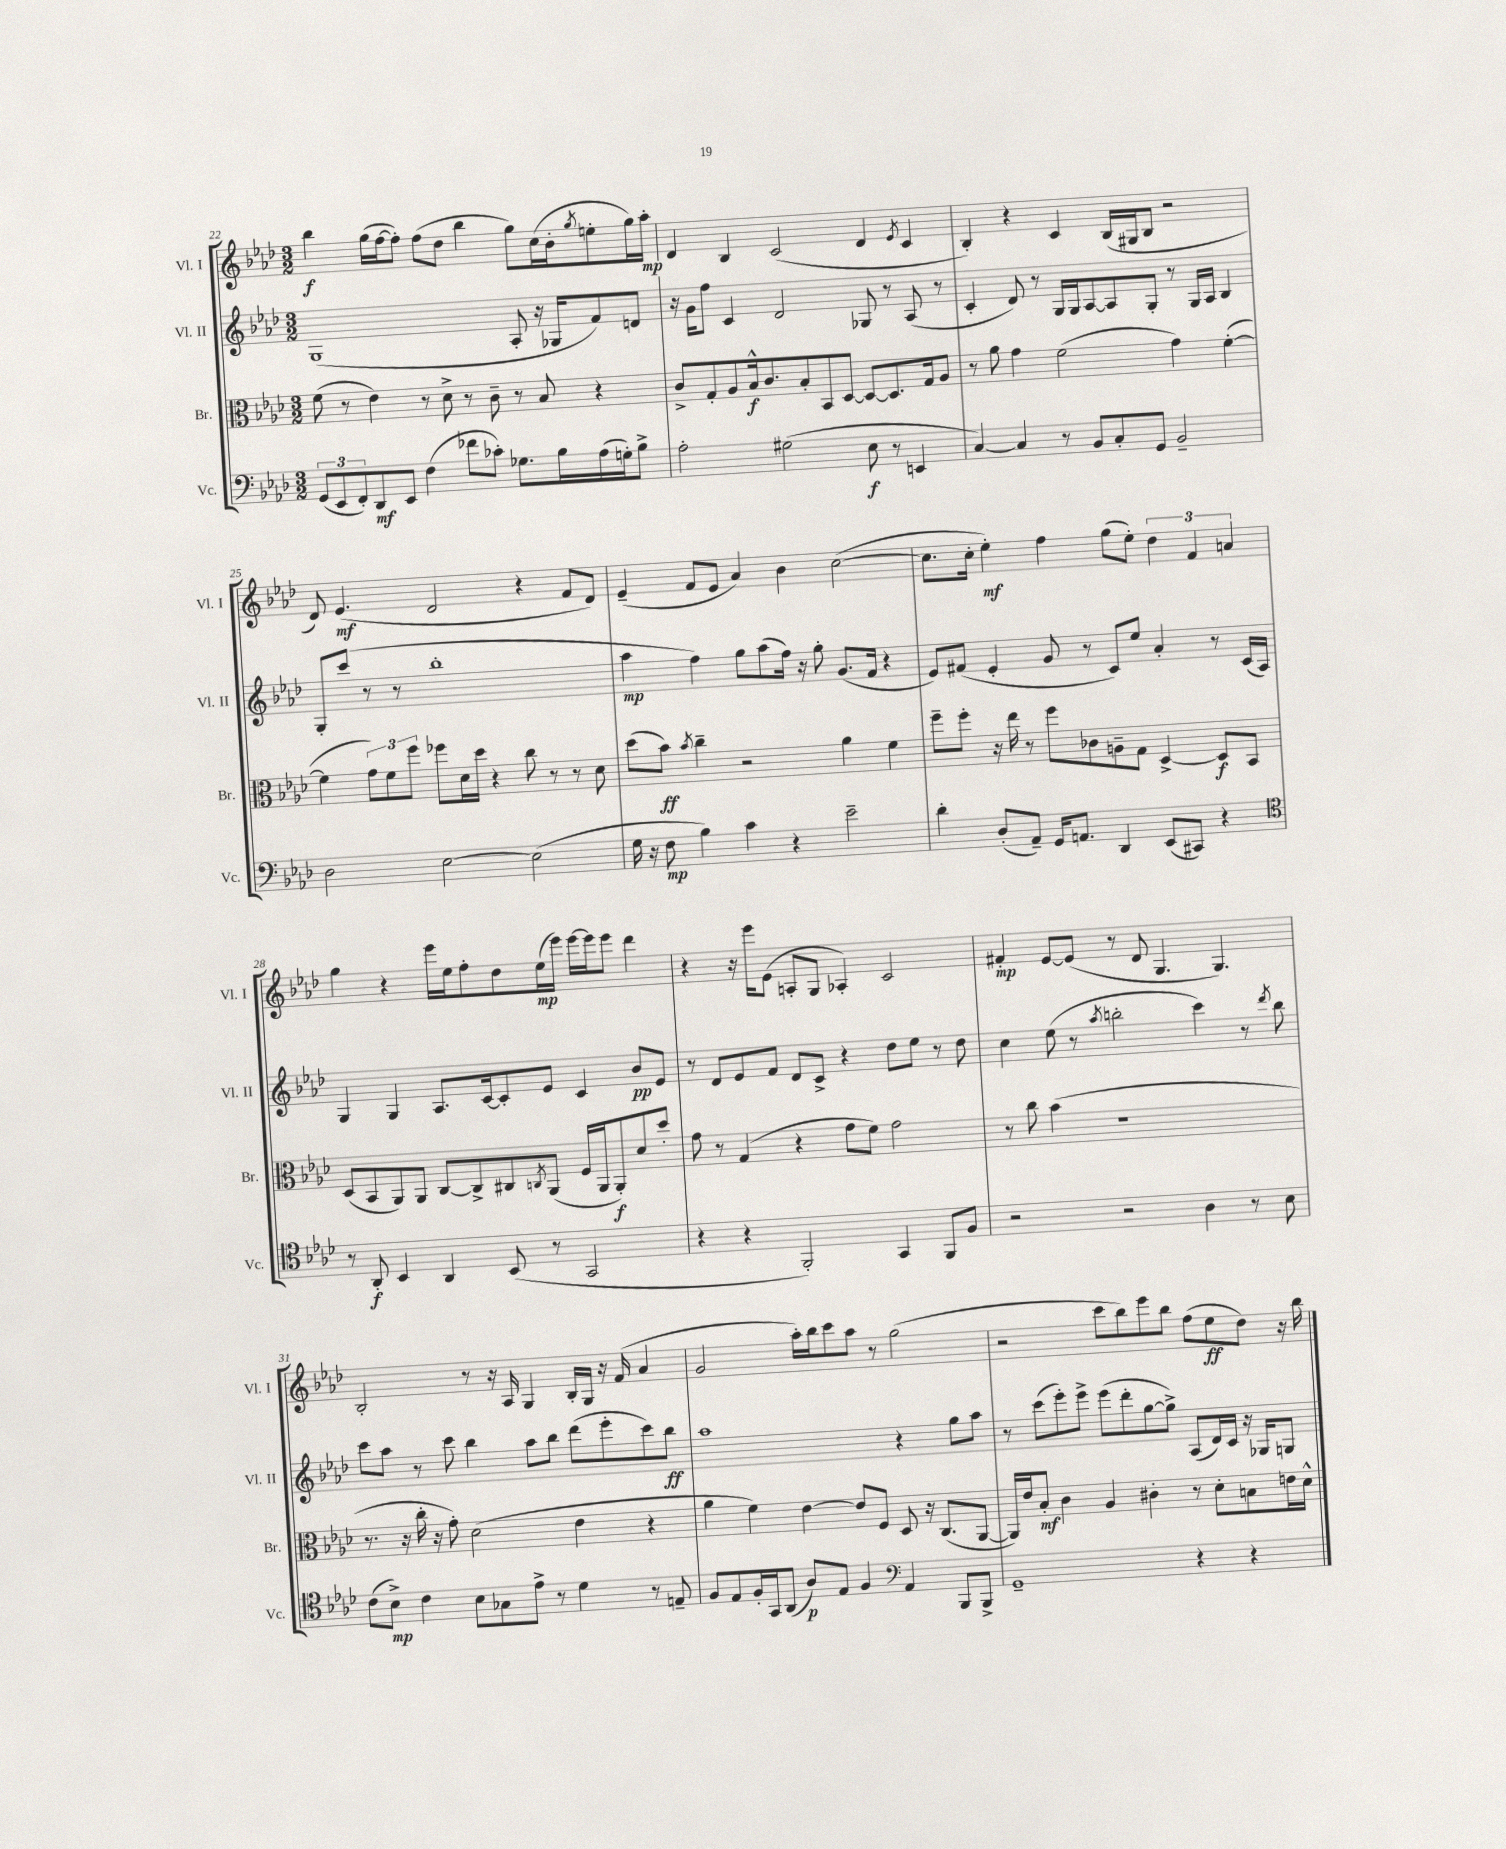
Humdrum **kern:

**kern	**kern	**kern	**kern
*staff4	*staff3	*staff2	*staff1
*clefF4	*clefC3	*clefG2	*clefG2
*k[b-e-a-d-]	*k[b-e-a-d-]	*k[b-e-a-d-]	*k[b-e-a-d-]
*M3/2	*M3/2	*M3/2	*M3/2
(12GG/L	(8f\	(1G	4bb-\
12EE-/	.	.	.
.	8r	.	.
12FF'/)	.	.	.
8DD-/	4e-\)	.	(16gg\LL
.	.	.	[16ff\J
8EE-/J	.	.	8ff'\]J)
(4F\	8r	.	(8ff\L
.	8d-^\	.	8dd-\J
8f-\L	8r	.	4bb-\
8c-'\J)	8c~\	.	.
8.G-\L	8r	8A-'/	8gg\L)
.	8B-/	16r	(16cc\L
16B-\L	.	16G-/LK	16b-'\J
.	.	.	8qgg/
(16A-\	4r	8f/)	8ee'\
16G'\J)	.	.	.
8B-^\J	.	8d/J	16gg\L)
.	.	.	16aa-'\JJ
=	=	=	=
2A-'\	8c^/L	16r	4d-/
.	.	16g\LK	.
.	8G'/	8ff\J	.
.	8A-/	4c/	4B-/
.	16B-^^/k	.	.
.	8.c/	.	.
(2G#\	.	2d-/	(2c/
.	8B-'/	.	.
.	8BB-/	.	.
.	[8D-/J	.	.
8E-\	8D-/_L	8G-/	4d-/
8r	8.D-/]	8r	.
.	.	.	8qe-/
4EE/	.	(8A-/	4c/
.	16G/k	.	.
.	8A-/J	8r	.
=	=	=	=
[4C/)	8r	4c'/	4B-'/)
.	8a-\	.	.
4C/]	4g\	8d-/)	4r
.	.	8r	.
8r	(2f\	16G/LL	4c/
.	.	16G/J	.
8BB-/L	.	[8A-/	.
8C'/	.	8A-/]	(16B-/LL
.	.	.	16G#/J
8GG/J	.	8G'/J	8B-/J
2BB-~/	4g\)	8r	2r
.	.	16G/LL	.
.	.	16A-/JJ	.
.	([4f'\	4B-/	.
=	=	=	=
2D-\	4f\]	8G'/L	8d-/)
.	.	(8ccc/J	(4.e-/
.	12g\L)	8r	.
.	12f\	.	.
.	.	8r	.
.	12ff\J	.	.
[2E-\	8ff-\L	1bb-'	2d-/
.	16d-\L	.	.
.	16dd-\JJ	.	.
.	4r	.	.
(2E-\]	8cc\	.	4r
.	8r	.	.
.	8r	.	8f/L
.	8d-\	.	8d-/J)
=	=	=	=
16G\	(8dd-\L	4aa-\	(4e-~/
16r	.	.	.
8F\	8b-\J)	.	.
.	8qb-/	.	.
4B-\)	4cc~\	4ff\)	8f/L
.	.	.	8e-/J
4c\	2r	8gg\L	4a-/)
.	.	(8aa-\	.
4r	.	16ff\Jk)	4b-\
.	.	16r	.
.	.	8gg'\	.
2e-~\	4a-\	(8.g/L	([2cc\
.	.	16f/Jk	.
.	4f\	4r	.
=	=	=	=
4d-'\	8ff~\L	8e-/L)	8.cc\]L
.	8ff'\J	(8f#/J	.
.	.	.	16cc'\Jk
(8D-'/L	16r	4e-'/	4ee-'\)
.	16ee-\	.	.
8AA-~/J)	8r	.	.
16GG/LK	8ff\L	8g/	4ff\
8.AA/J	.	.	.
.	8c-\	8r	.
4DD-/	8A~\	8c/L)	(8gg\L
.	8G\J	8ee-/J	8ee-'\J)
(8EE-/L	[4D-^/	4a-'/	6dd-\
8CC#/J)	.	.	.
.	.	.	6f/
4r	8D-/]L	8r	.
.	.	.	6a/
.	8BB-/J	(16c/LL	.
.	.	16A-/JJ)	.
=	=	=	=
*clefC4	*	*	*
8r	(8D-/L	4G/	4gg\
8AA-'/	8BB-/	.	.
4BB-/	8AA-/)	4G/	4r
.	8AA-/J	.	.
4AA-/	[8C/L	8.A-/L	16eee-\LL
.	.	.	16ee-\J
.	8C^/]	.	8ff'\
.	.	[16c/k	.
(8BB-/	8C#/	8c'/]	8dd-\
.	8qC/	.	.
8r	(8AA-/J	8e-/J	(16ee-\L
.	.	.	16eee-\JJ)
2GG/	16F/LL	4c/	[16eee-\LL
.	16AA-/J	.	16eee-\]J
.	8AA-'/)	.	8eee-\J
.	8d-/	8b-/L	4ddd-\
.	8dd-'/J	8e-/J	.
=	=	=	=
4r	8g\	8r	4r
.	8r	8d-/L	.
4r	(4G/	8e-/	16r
.	.	.	16eee-\LK
.	.	8f/J	(8e-\J
2FF'/)	4r	8d-/L	8A'/L
.	.	8c^/J	8G/J
.	8g\L	4r	4A-'/)
.	8f\J)	.	.
4GG/	2g\	8dd-\L	2c/
.	.	8ee-\J	.
8FF/L	.	8r	.
8F/J	.	8dd-\	.
=	=	=	=
2r	8r	4cc\	4f#'/
.	8cc\	.	.
.	(4b-\	(8ee-\	[8e-/L
.	.	8r	(8e-/]J
.	.	8qaa-/	.
2r	1r	2bb'\	8r
.	.	.	8d-/
.	.	.	4.G/
4A-\	.	4ccc\)	.
.	.	.	4.G/)
8r	.	8r	.
.	.	8qddd-/	.
8B-\	.	8bb\	.
=	=	=	=
(8c\L	8.r	8ccc\L	2B-'/
8B-^\J)	.	8aa-\J	.
.	16r	.	.
4c\	16cc'\	8r	.
.	16r	.	.
.	8g'\)	8ccc\	.
8B-\L	(2d-\	4bb-\	8r
8G-\	.	.	16r
.	.	.	16A-/
8e-^\J	.	8aa-\L	4G/
8r	.	8bb-\J	.
4d-\	4e-\	(8ddd-\L	16B-'/LL
.	.	.	16G/JJ
.	.	8eee-'\	16r
.	.	.	(16f/
8r	4r	8ccc\)	4a-/
8E~/	.	8bb-\J	.
=	=	=	=
8F/L	4a-\	1aa-	2g/
8E-/	.	.	.
16F'/L	4f\)	.	.
16GG/J	.	.	.
(8AA-/J	.	.	.
8A-/L)	[4e-\	.	16aa-'\LL)
.	.	.	16bb-\J
8E-/J	.	.	8ccc\
4F/	8e-/]L	.	8aa-\J
.	8F/J	.	8r
*clefF4	*	*	*
4AA-/	8D-/	4r	(2gg\
.	16r	.	.
.	(8.C/L	.	.
8BBB-/L	.	8gg\L	.
8BBB-^/J	[8AA-/J	8aa-\J	.
=	=	=	=
1GG~	16AA-/]LL)	8r	2r
.	16e-/J	.	.
.	8B-'/J	(8ccc\L	.
.	4c\	8eee-'\)	.
.	.	8eee-^\J	.
.	4A-/	(8eee-\L	8ccc\L
.	.	8ddd-'\	8bb-\)
.	4c#'\	[8gg\	8eee-\
.	.	8gg^\]J)	8bb-\J
4r	8r	(8A-/L	(8ff\L
.	8d-'\L	16d-/L)	8ee-\
.	.	16c/JJ	.
4r	8B\	16r	8dd-\J)
.	.	16G-/LK	.
.	16e\L	8G/J	16r
.	16d-^^\JJ	.	16bb-\
==	==	==	==
*-	*-	*-	*-
